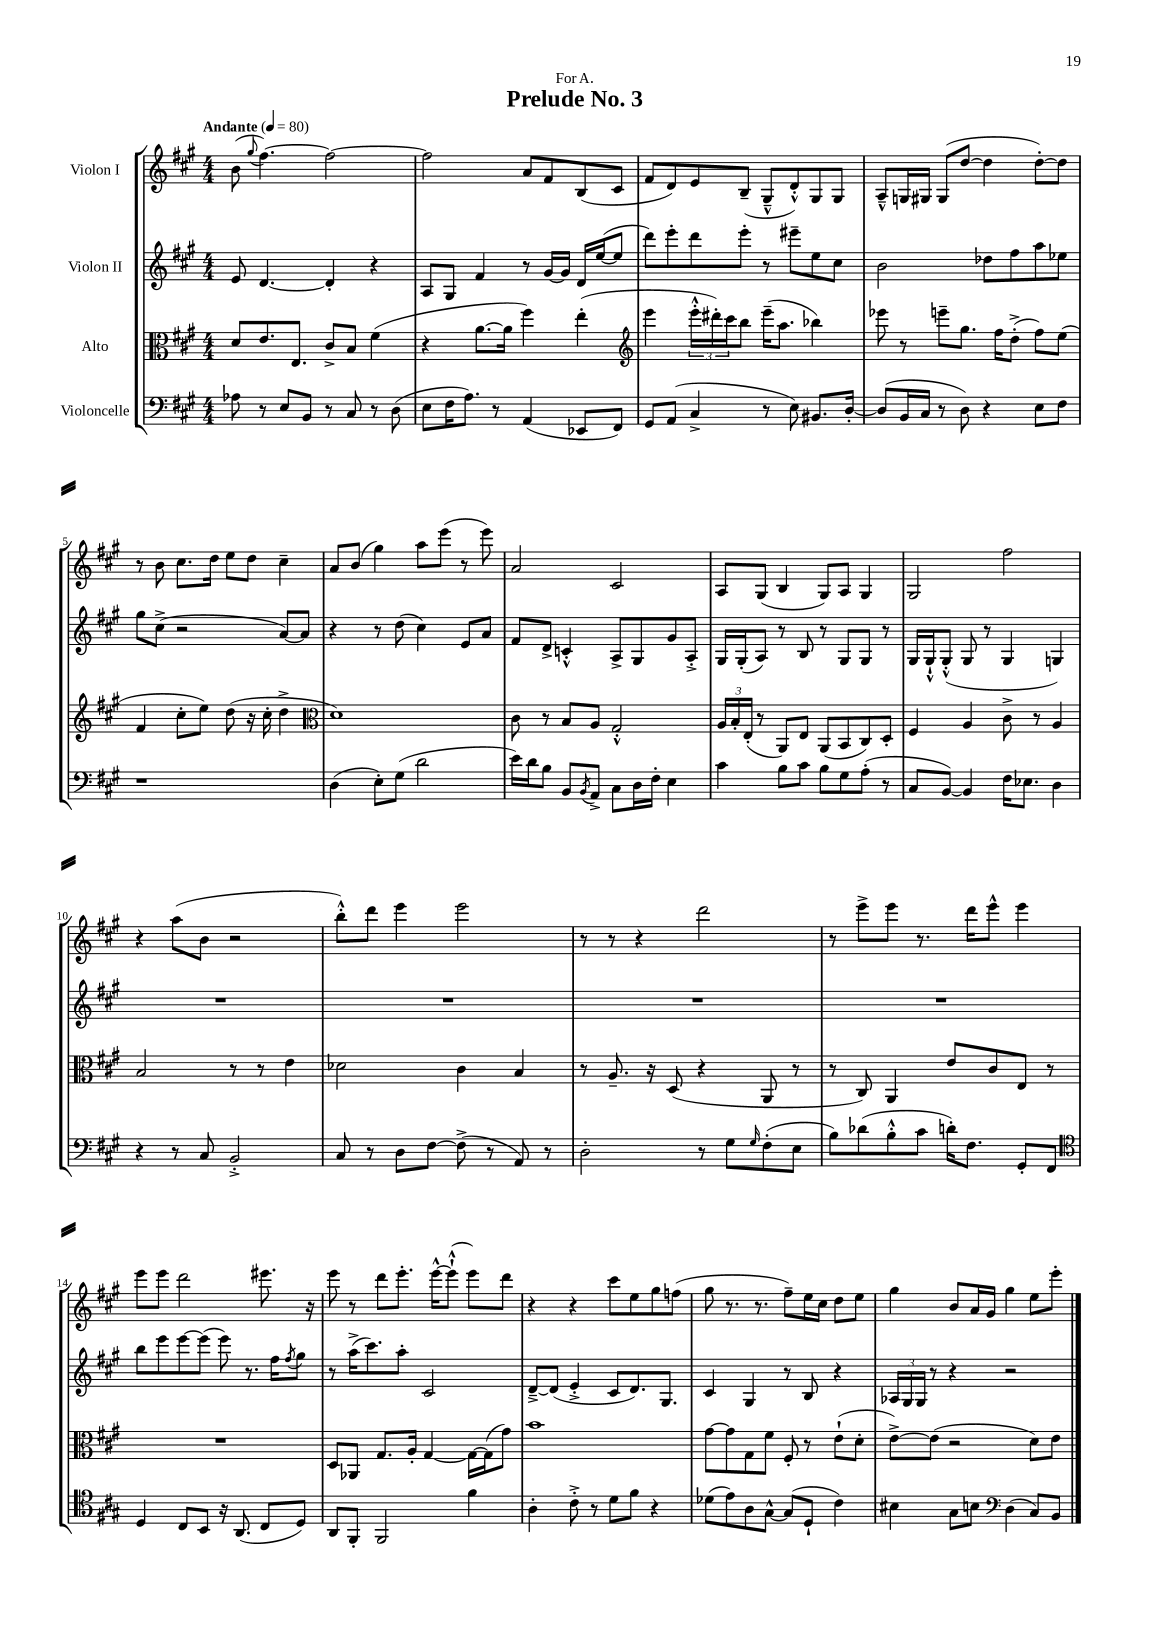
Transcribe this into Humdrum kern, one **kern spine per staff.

**kern	**kern	**kern	**kern
*part4	*part3	*part2	*part1
*staff4	*staff3	*staff2	*staff1
*I"Violoncelle	*I"Alto	*I"Violon II	*I"Violon I
*clefF4	*clefC3	*clefG2	*clefG2
*k[f#c#g#]	*k[f#c#g#]	*k[f#c#g#]	*k[f#c#g#]
*M4/4	*M4/4	*M4/4	*M4/4
*MM80	*MM80	*MM80	*MM80
=1	=1	=1	=1
!	!	!	!LO:TX:a:B:t=Andante
8A-X\	8d/L	8e/	(8b\
.	.	.	8qqgg#/
8r	8.e/	[4.d/	[4.ff#\)
8E/L	.	.	.
.	8.E/J	.	.
8BB/J	.	.	.
8r	8c#^/L	4d'/]	2ff#\_
8C#/	8B/J	.	.
8r	(4f#\	4r	.
(8D\	.	.	.
=2	=2	=2	=2
8E\L	4r	8A/L	2ff#\]
16F#\K	.	8G#/J	.
8.A\J)	.	.	.
.	[8.a\L	4f#/	.
8r	.	.	.
.	16a\Jk]	.	.
(4AA/	4ff#\)	8r	8a/L
.	.	[16g#/LL	8f#/
.	.	16g#/JJ]	.
8EE-X/L	(4ee'\	16d/LL	(8B/
.	.	([16ee/J	.
8FF#/J)	.	8ee/J]	8c#/J
=3	=3	=3	=3
*	*clefG2	*	*
8GG#/L	4eee\	8ddd\L)	8f#/L
(8AA/J	.	8eee'\	8d/)
4C#^/	24eee'^^\LL	8ddd\	8e/
.	24ddd#X'\)	.	.
.	24ccc#\J	.	.
.	8bb\J	8eee'\J	(8B~/J
8r	(16eee~\KL	8r	8G#~^^/L
.	8.aa\J	.	.
8E\)	.	8eee#X~\L	8d'^^/)
8.BB#X/L	4bb-X\)	8ee\	8G#/
.	.	8cc#\J	8G#/J
[16D'/Jk	.	.	.
=4	=4	=4	=4
(8D/L]	8eee-X\	2b\	8A~^^/L
16BB/L	8r	.	16Gn/L
16C#/JJ	.	.	16G#X/JJ
8r	8eeen~\L	.	(8G#/L
8D\)	8.gg#\J	.	[8dd/J
4r	.	8dd-X\L	4dd\]
.	16ff#\KL	.	.
.	(8dd'^\J	8ff#\	.
8E\L	8ff#\L)	8aa\	[8dd'\L)
8F#\J	(8ee\J	8ee-X\J	8dd\J]
!!LO:LB:g=z
=5	=5	=5	=5
1r	4f#/	8gg#\L	8r
.	.	(8cc#^\J	8b\
.	8cc#'\L	2r	8.cc#\L
.	8ee\J)	.	.
.	.	.	16dd\Jk
.	(8dd\	.	8ee\L
.	16r	.	8dd\J
.	16cc#'\	.	.
.	4dd^\	[8a/L)	4cc#~\
.	.	8a/J]	.
=6	=6	=6	=6
*	*clefC3	*	*
(4D\	1d)	4r	8a/L
.	.	.	(8b/J
8E'\L)	.	8r	4gg#\)
(8G#\J	.	(8dd\	.
2d\	.	4cc#\)	8aa\L
.	.	.	(8eee\J
.	.	8e/L	8r
.	.	8a/J	8eee\)
=7	=7	=7	=7
16e\LL)	8c#\	8f#/L	2a/
16d\J	.	.	.
8B\J	8r	8d^/J	.
8BB/L	8B/L	4cn'^^/	.
8qBB/	.	.	.
8AA^/J	8A/J	.	.
8C#\L	2G#'^^/	8A^/L	2c#/
16D\L	.	8G#/	.
16F#'\JJ	.	.	.
4E\	.	8g#/	.
.	.	8A'^/J	.
=8	=8	=8	=8
4c#\	24A/LL	16G#/LL	8A/L
.	24B'/	.	.
.	.	(16G#'/J	.
.	(24E'/JJ	.	.
.	8r	8A/J)	(8G#/J
8B\L	8AA/L)	8r	4B/
8c#\J	8E/J	8B/	.
8B\L	(8AA/L	8r	8G#/L)
8G#\	8BB/	8G#/L	8A/J
(8A'\J	8C#/)	8G#/J	4G#/
8r	8D'/J	8r	.
=9	=9	=9	=9
8C#/L	4F#/	16G#/LL	2G#/
.	.	16G#`^^/J	.
[8BB/J)	.	(8G#'^^/J	.
4BB/]	4A/	8G#/	.
.	.	8r	.
16F#\KL	8c#^\	4G#/	2ff#\
8.E-X\J	.	.	.
.	8r	.	.
4D\	4A/	4Gn/)	.
!!LO:LB:g=z
=10	=10	=10	=10
4r	2B/	1r	4r
8r	.	.	(8aa\L
8C#/	.	.	8b\J
2BB'^/	8r	.	2r
.	8r	.	.
.	4e\	.	.
=11	=11	=11	=11
8C#/	2d-X\	1r	8bb'^^\L)
8r	.	.	8ddd\J
8D\L	.	.	4eee\
[8F#\J	.	.	.
(8F#^\]	4c#\	.	2eee\
8r	.	.	.
8AA/)	4B/	.	.
8r	.	.	.
=12	=12	=12	=12
2D'\	8r	1r	8r
.	8.A~/	.	8r
.	.	.	4r
.	16r	.	.
.	(8D/	.	.
8r	4r	.	2ddd\
8G#\L	.	.	.
16qqG#/	.	.	.
(8F#'\	8AA/	.	.
8E\J	8r	.	.
=13	=13	=13	=13
8B\L)	8r	1r	8r
(8d-X\	8C#/)	.	8eee^\L
8B'^^\	4AA/	.	8eee\J
8c#\J	.	.	8.r
16dn'\KL)	8e/L	.	.
8.F#\J	.	.	16ddd\KL
.	8c#/	.	8eee^^\J
8GG#'/L	8E/J	.	4eee\
8FF#/J	8r	.	.
!!LO:LB:g=z
=14	=14	=14	=14
*clefC4	*	*	*
4D/	1r	8bb\L	8eee\L
.	.	8eee\	8eee\J
8C#/L	.	[8eee\	2ddd\
8BB/J	.	(8eee\J]	.
16r	.	8eee\)	.
(8.AA/	.	.	.
.	.	8.r	.
8C#/L	.	.	8.eee#X\
.	.	16ff#\KL	.
.	.	8qff#/	.
8D/J)	.	8gg#\J	.
.	.	.	16r
=15	=15	=15	=15
8AA/L	8D/L	8r	8eee\
8FF#'/J	8AA-X/J	(16aa^\KL	8r
.	.	8.ccc#\)	.
2FF#/	8.G#/L	.	8ddd\L
.	.	8aa'\J	8.eee'\J
.	16A'/Jk	.	.
.	[4G#/	2c#/	.
.	.	.	[16eee^^\KL
.	.	.	(8eee`^^\J]
4f#\	16G#\LL_	.	8eee\L)
.	(16G#\J]	.	.
.	8g#\J)	.	8ddd\J
=16	=16	=16	=16
4A'\	1b	[8d~^/L	4r
.	.	(8d/J]	.
8c#'^\	.	4e'^/	4r
8r	.	.	.
8d\L	.	8c#/L	8ccc#\L
8f#\J	.	8.d/)	8ee\
4r	.	.	8gg#\
.	.	8.G#/J	.
.	.	.	(8ffn\J
=17	=17	=17	=17
(8d-X\L	[8g#\L	4c#/	8gg#\
8e\)	8g#\]	.	8.r
8A\	8G#\	4G#/	.
.	.	.	8.r
[8G#^^\J	8f#\J	.	.
(8G#/L]	8F#'/	8r	8ff#~\L)
8D`/J	8r	8B/	16ee\L
.	.	.	16cc#\JJ
4c#\)	(8e`\L	4r	8dd\L
.	8d'\J	.	8ee\J
=18	=18	=18	=18
4B#X\	[8e^\L)	24A-X/LL	4gg#\
.	.	24G#/	.
.	.	24G#/JJ	.
.	(8e\J]	8r	.
8G#\L	2r	4r	8b/L
8Bn\J	.	.	16a/L
.	.	.	16g#/JJ
*clefF4	*	*	*
(4D\	.	2r	4gg#\
8C#/L)	8d\L)	.	8ee\L
8BB/J	8e\J	.	8eee'\J
==	==	==	==
*-	*-	*-	*-
